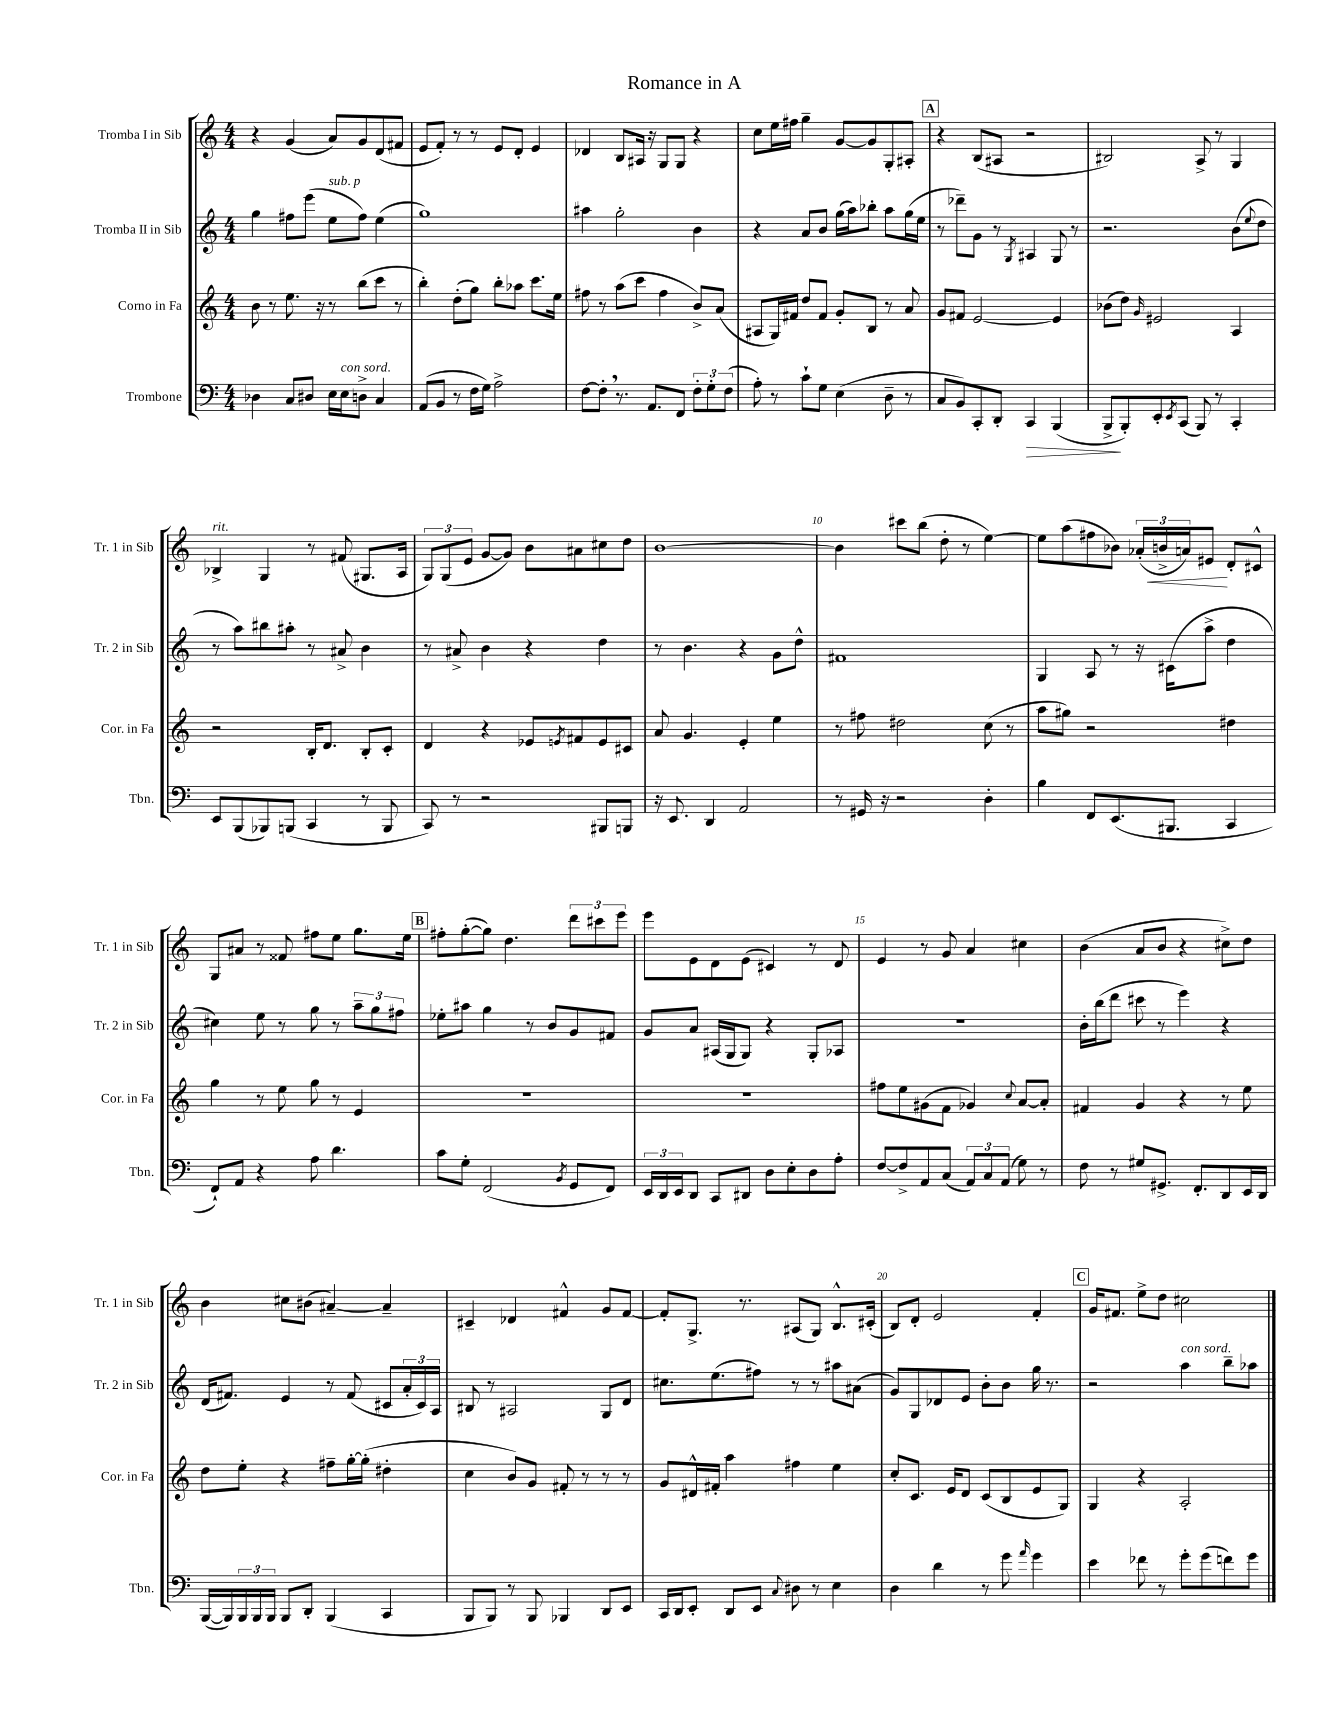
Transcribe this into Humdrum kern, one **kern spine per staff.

**kern	**dynam	**kern	**kern	**kern	**dynam
*part4	*part4	*part3	*part2	*part1	*part1
*staff4	*staff4	*staff3	*staff2	*staff1	*staff1
*I"Trombone	*	*I"Corno in Fa	*I"Tromba II in Sib	*I"Tromba I in Sib	*
*I'Tbn.	*	*I'Cor. in Fa	*I'Tr. 2 in Sib	*I'Tr. 1 in Sib	*
*clefF4	*	*clefG2	*clefG2	*clefG2	*
*k[]	*	*k[]	*k[]	*k[]	*
*M4/4	*	*M4/4	*M4/4	*M4/4	*
=1	=1	=1	=1	=1	=1
4D-X\	.	8b\	4gg\	4r	.
.	.	8r	.	.	.
8C/L	.	8.ee\	8ff#X\L	(4g/	.
8D#X/J	.	.	(8eee\J	.	.
.	.	16r	.	.	.
!	!	!	!LO:TX:a:i:t=sub. p	!	!
16E\LL	.	8r	8ee\L	8a/L)	.
!LO:TX:a:i:t=con sord.	!	!	!	!	!
16E\J	.	.	.	.	.
8Dn^\J	.	(8bb\L	8ff#\J)	8g/	.
4C/	.	8ccc\J	(4ee\	(8d/	.
.	.	8r	.	8f#X/J	.
=2	=2	=2	=2	=2	=2
(8AA/L	.	4bb'\)	1gg)	8e/L	.
8BB/J	.	.	.	8f'/J)	.
8r	.	(8dd'\L	.	8r	.
16F\LL	.	8gg\J)	.	8r	.
16G\JJ)	.	.	.	.	.
2A^\	.	8bb'\L	.	8e/L	.
.	.	8aa-X\J	.	8d'/J	.
.	.	8.ccc\L	.	4e/	.
.	.	16ee\Jk	.	.	.
=3	=3	=3	=3	=3	=3
[8F\L	.	8ff#X\	4aa#X\	4d-X/	.
8F',\J]	.	8r	.	.	.
8.r	.	(8aa\L	2gg'\	8B/L	.
.	.	8ccc\J	.	16A#X/Jk	.
8.AA/L	.	.	.	16r	.
.	.	4ff#\	.	8G/L	.
8FF/J	.	.	.	8G/J	.
12F'\L	.	8b^/L)	4b\	4r	.
12G'\	.	.	.	.	.
.	.	(8a/J	.	.	.
(12F\J	.	.	.	.	.
=4	=4	=4	=4	=4	=4
8A'\)	.	8A#X/L	4r	8cc\L	.
8r	.	16G/L)	.	16ee\L	.
.	.	16f#X/JJ	.	16ff#X\JJ	.
8c`\L	.	8dd/L	8a/L	4gg~\	.
8G\J	.	8f#/J	8b/J	.	.
(4E\	.	8g'/L	(16gg\LL	[8g/L	.
.	.	.	16aa\J)	.	.
.	.	8B/J	8bb-X'\J	8g/]	.
8D~\	.	8r	8aa\L	8G'/	.
8r	.	8a/	(16gg\L	8A#X'/J	.
.	.	.	16ee\JJ	.	.
!!LO:REH:place=s1:t=A
=5	=5	=5	=5	=5	=5
8C/L	.	8g/L	8r	4r	.
8BB/)	.	8f#X/J	8ddd-X~\L)	.	.
8CC'/	.	[2e/	8g\J	(8B/L	.
8DD'/J	.	.	8r	8A#X/J	.
.	.	.	8qG/	.	.
!	!LO:HP:b	!	!	!	!
4CC/	>	.	4A#X/	2r	.
(4BBB/	.	4e/]	8G/	.	.
.	.	.	8r	.	.
=6	=6	=6	=6	=6	=6
8BBB^/L	.	(8b-X\L	2.r	2B#X/)	.
8BBB'/)	]	8dd\J)	.	.	.
.	.	16qqg/	.	.	.
8EE'/	.	2e#X/	.	.	.
8qEE/	.	.	.	.	.
(8CC/J	.	.	.	.	.
8BBB/)	.	.	.	8A^/	.
8r	.	.	.	8r	.
4CC'/	.	4A/	(8b\L	4G/	.
.	.	.	8qqee/	.	.
.	.	.	8dd\J	.	.
!!LO:LB:g=z
=7	=7	=7	=7	=7	=7
!	!	!	!	!LO:TX:a:i:t=rit.	!
8EE/L	.	2r	8r	4B-X^/	.
(8BBB/	.	.	8aa\L)	.	.
8BBB-X/)	.	.	8bb#X\	4G/	.
(8BBBn/J	.	.	8aa#X'\J	.	.
4CC/	.	16B'/KL	8r	8r	.
.	.	8.d/J	.	.	.
.	.	.	8a#X^/	(8f#X/	.
8r	.	8B'/L	4b\	8.G#X/L	.
8BBB/	.	8c'/J	.	.	.
.	.	.	.	16A/Jk	.
=8	=8	=8	=8	=8	=8
8CC/)	.	4d/	8r	12G/L)	.
.	.	.	.	(12G/	.
8r	.	.	8a#X^/	.	.
.	.	.	.	12e/J	.
2r	.	4r	4b\	[8g/L	.
.	.	.	.	8g/J])	.
.	.	8e-X/L	4r	8b\L	.
.	.	8qen/	.	.	.
.	.	8f#X/	.	8a#X\	.
8BBB#X/L	.	8e/	4dd\	8cc#X\	.
8BBBn/J	.	8c#X/J	.	8dd\J	.
=9	=9	=9	=9	=9	=9
16r	.	8a/	8r	[1b	.
8.EE/	.	.	.	.	.
.	.	4.g/	4.b\	.	.
4DD/	.	.	.	.	.
2AA/	.	4e'/	4r	.	.
.	.	4ee\	8g\L	.	.
.	.	.	8dd^^\J	.	.
=10	=10	=10	=10	=10	=10
8r	.	8r	1f#X	4b\]	.
16GG#X/	.	8ff#X\	.	.	.
16r	.	.	.	.	.
2r	.	2dd#X\	.	8ccc#X\L	.
.	.	.	.	(8bb\J	.
.	.	.	.	8dd'\	.
.	.	.	.	8r	.
4D'\	.	(8cc\	.	[4ee\)	.
.	.	8r	.	.	.
=11	=11	=11	=11	=11	=11
4B\	.	8aa\L	4G/	8ee\L]	.
.	.	8gg#X\J)	.	(8aa\	.
8FF/L	.	2r	8A/	8ff#X\	.
(8.EE/	.	.	8r	8b-X\J)	.
.	.	.	16r	(24a-X'/LL	.
!	!	!	!	!	!LO:HP:b
.	.	.	.	24bn^/	<
8.BBB#X/J	.	.	(16c#X\KL	.	.
.	.	.	.	24an/J)	.
.	.	.	8aa^\J	8e#X/J	.
4CC/	.	4dd#X\	4dd\	8d'/L	[
.	.	.	.	8c#X^^/J	.
!!LO:LB:g=z
=12	=12	=12	=12	=12	=12
8FF`/L)	.	4gg\	4cc#X\)	8G/L	.
8AA/J	.	.	.	8a#X/J	.
4r	.	8r	8ee\	8r	.
.	.	8ee\	8r	8f##X/	.
8A\	.	8gg\	8gg\	8ff#X\L	.
4.d\	.	8r	8r	8ee\J	.
.	.	4e/	12aa~\L	8.gg\L	.
.	.	.	12gg\	.	.
.	.	.	12ff#X\J	.	.
.	.	.	.	16ee\Jk	.
!!LO:REH:place=s1:t=B
=13	=13	=13	=13	=13	=13
8c\L	.	1r	8ee-X'\L	8ff#X'\L	.
8G'\J	.	.	8aa#X\J	([8gg'\	.
(2FF/	.	.	4gg\	8gg\J])	.
.	.	.	.	4.dd\	.
.	.	.	8r	.	.
.	.	.	8b/L	.	.
8qBB/	.	.	.	.	.
8GG/L	.	.	8g/	12ddd\L	.
.	.	.	.	12ccc#X\	.
8FF/J)	.	.	8f#X/J	.	.
.	.	.	.	12eee\J	.
=14	=14	=14	=14	=14	=14
24EE/LL	.	1r	8g/L	8eee\L	.
24DD/	.	.	.	.	.
24EE/J	.	.	.	.	.
8DD/J	.	.	8a/J	8e\	.
8CC/L	.	.	(16A#X/LL	8d\	.
.	.	.	16G/J	.	.
8DD#X/J	.	.	8G/J)	(8e\J	.
8D\L	.	.	4r	4c#X/)	.
8E'\	.	.	.	.	.
8D\	.	.	8G'/L	8r	.
8A'\J	.	.	8A-X/J	8d/	.
=15	=15	=15	=15	=15	=15
[8F/L	.	8ff#X\L	1r	4e/	.
8F^/]	.	8ee\	.	.	.
8AA/	.	(8g#X\	.	8r	.
(8C/J	.	8f\J	.	8g/	.
12AA/L)	.	4g-X/)	.	4a/	.
12C/	.	.	.	.	.
(12AA/J	.	.	.	.	.
.	.	8qqcc/	.	.	.
8G\)	.	[8a/L	.	4cc#X\	.
8r	.	8a'/J]	.	.	.
=16	=16	=16	=16	=16	=16
8F\	.	4f#X/	16b'\LL	(4b\	.
.	.	.	(16bb\J	.	.
8r	.	.	8ddd\J	.	.
8G#X/L	.	4g/	8ccc#X\	8a/L	.
8.GG#X^/J	.	.	8r	8b/J	.
.	.	4r	4eee\)	4r	.
8.FF'/L	.	.	.	.	.
8DD/	.	8r	4r	8cc#X^\L)	.
16EE/L	.	8ee\	.	8dd\J	.
16DD/JJ	.	.	.	.	.
!!LO:LB:g=z
=17	=17	=17	=17	=17	=17
([16BBB/LL	.	8dd\L	(16d/KL	4b\	.
16BBB/])	.	.	8.f#X/J)	.	.
24BBB/	.	8ee'\J	.	.	.
24BBB/	.	.	.	.	.
24BBB/JJ	.	.	.	.	.
8BBB/L	.	4r	4e/	8cc#X\L	.
8DD'/J	.	.	.	(8b#X\J	.
(4BBB/	.	8ff#X~\L	8r	[4a#X~/)	.
.	.	[16gg'\L	(8f#/	.	.
.	.	(16gg'\JJ]	.	.	.
4CC/	.	4dd#X'\	8c#X/L	4a#~/]	.
.	.	.	24a'/L	.	.
.	.	.	24c#/)	.	.
.	.	.	24A/JJ	.	.
=18	=18	=18	=18	=18	=18
8BBB/L	.	4cc\	8B#X/	4c#X~/	.
8BBB/J)	.	.	8r	.	.
8r	.	8b/L)	2A#X/	4d-X/	.
8BBB/	.	8g/J	.	.	.
4BBB-X/	.	8f#X'/	.	4f#X^^/	.
.	.	8r	.	.	.
8DD/L	.	8r	8G/L	8g/L	.
8EE/J	.	8r	8d/J	[8f#/J	.
=19	=19	=19	=19	=19	=19
16CC/LL	.	8g/L	8.cc#X\L	8f#'/L]	.
16DD/J	.	.	.	.	.
8EE'/J	.	16d#X^^/L	.	8.G^/J	.
.	.	16f#X'/JJ	(8.ee\	.	.
8DD/L	.	4aa\	.	.	.
.	.	.	.	8.r	.
8EE/J	.	.	8ff#X\J)	.	.
8qqC/	.	.	.	.	.
8D#X\	.	4ff#X\	8r	(8A#X/L	.
8r	.	.	8r	8G/J)	.
4E\	.	4ee\	8aa#X\L	8.B^^/L	.
.	.	.	(8a#X\J	.	.
.	.	.	.	(16c#X'/Jk	.
=20	=20	=20	=20	=20	=20
4D\	.	8cc'/L	8g/L)	8B/L)	.
.	.	8.c/J	8G/	8d'/J	.
4d\	.	.	8d-X/	2e/	.
.	.	16e/KL	.	.	.
.	.	8d/J	8e/J	.	.
8r	.	(8c/L	8b'\L	.	.
8g\	.	8B/	8b\J	.	.
16qqa/	.	.	.	.	.
4g\	.	8e/	16gg\	4f'/	.
.	.	.	8.r	.	.
.	.	8G/J)	.	.	.
!!LO:REH:place=s1:t=C
=21	=21	=21	=21	=21	=21
4e\	.	4G/	2r	16g/KL	.
.	.	.	.	8.f#X/J	.
8f-X\	.	4r	.	8ee^\L	.
8r	.	.	.	8dd\J	.
!	!	!	!LO:TX:a:i:t=con sord.	!	!
8g'\L	.	2A'/	4aa\	2cc#X\	.
(8g\	.	.	.	.	.
8fn\)	.	.	8bb~\L	.	.
8g\J	.	.	8aa-X\J	.	.
==	==	==	==	==	==
*-	*-	*-	*-	*-	*-
